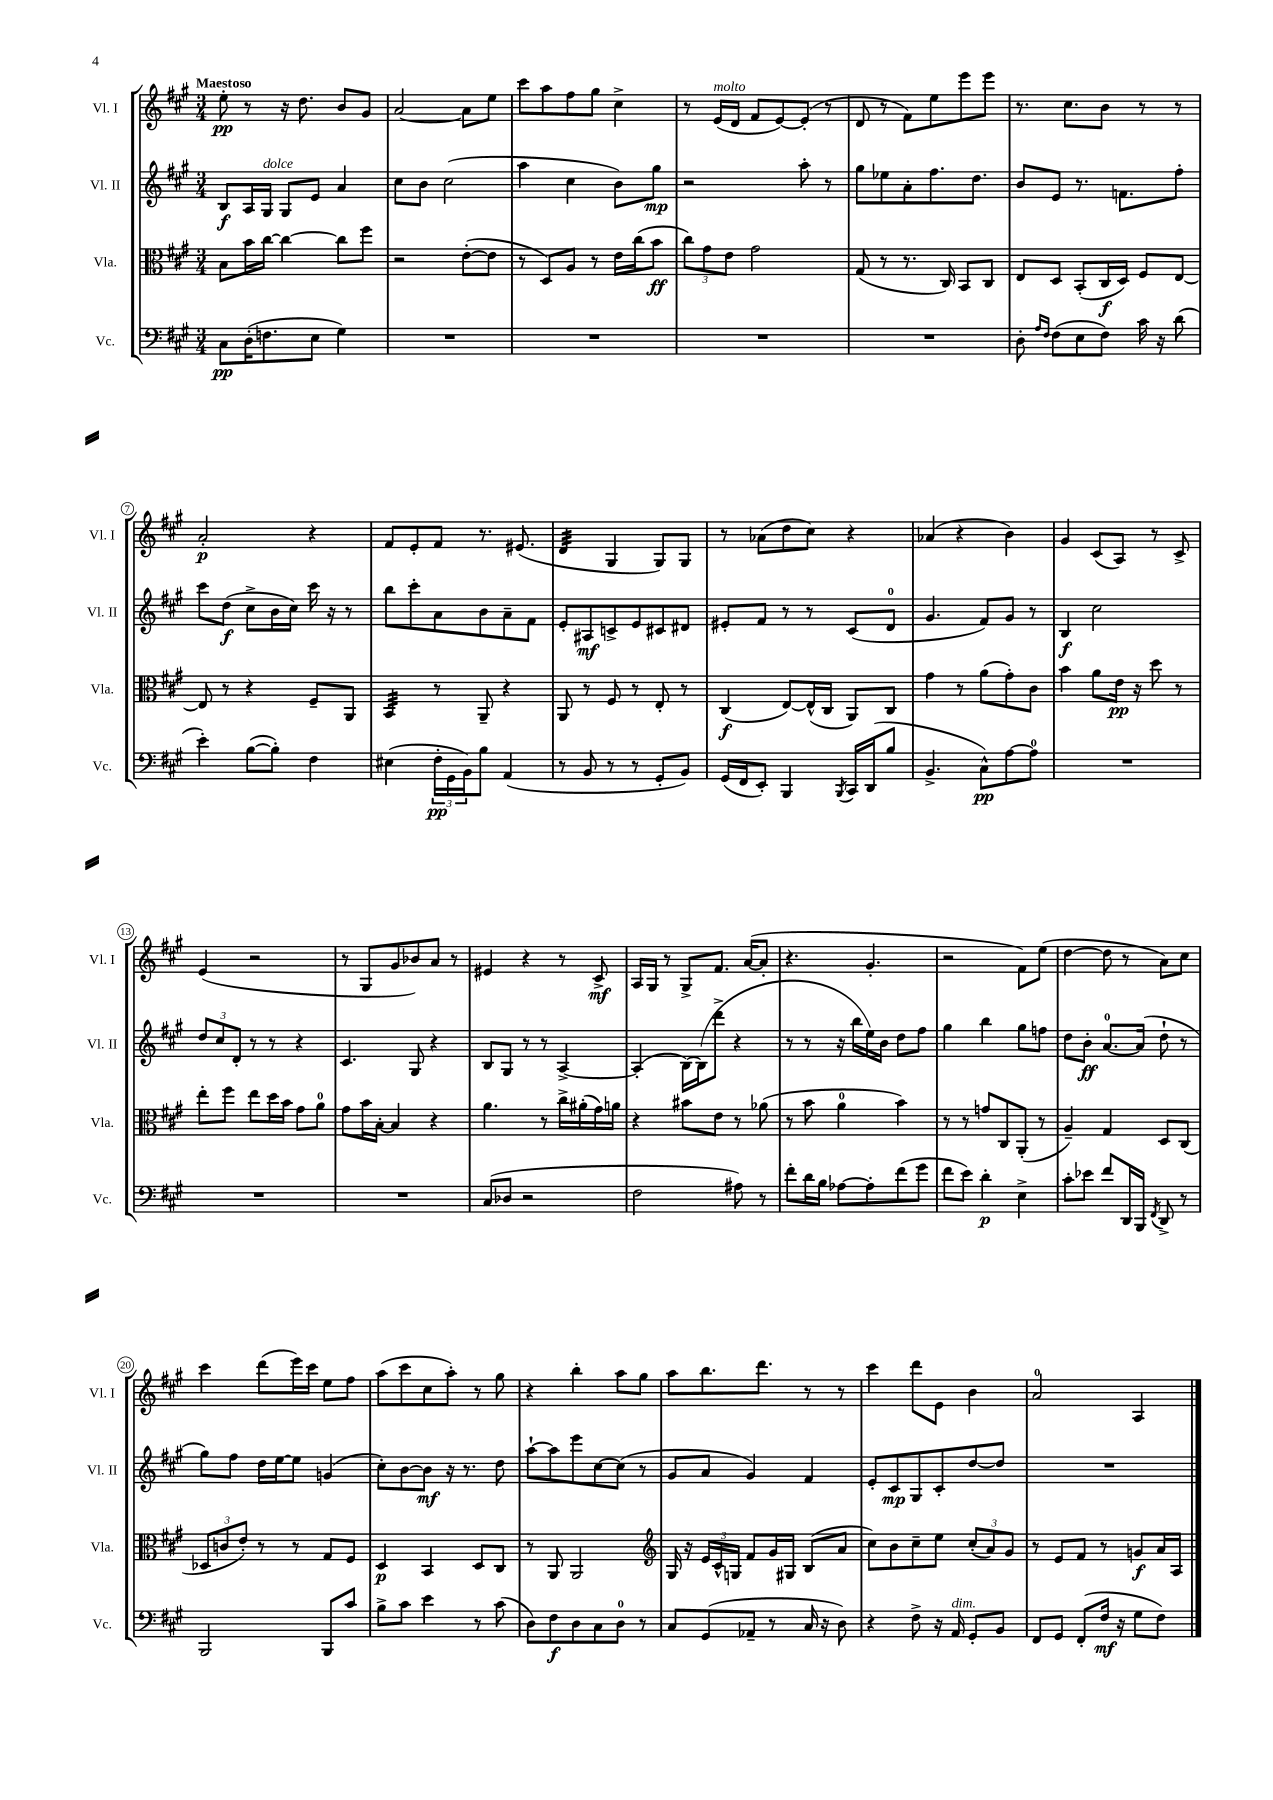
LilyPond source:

<<
\new StaffGroup <<
\new Staff = "s0" \with { instrumentName = "Vl. I" shortInstrumentName = "Vl. I" } {
    \clef treble \key a \major \numericTimeSignature \time 3/4 \tempo "Maestoso"
    e''8-.\pp r8 r16 d''8. b'8 gis'8 |
    a'2~ a'8 e''8 |
    cis'''8 a''8 fis''8 gis''8 cis''4-> |
    r8 e'16^\markup { \italic "molto" }( d'16 fis'8 e'8~) e'8-.( r8 |
    d'8 r8 fis'8) e''8 e'''8 e'''8 |
    r8. cis''8. b'8 r8 r8 |
    a'2-.\p r4 |
    fis'8 e'8-. fis'8 r8. eis'8.( |
    d'4:32 gis4 gis8) gis8 |
    r8 aes'8( d''8 cis''8) r4 |
    aes'4( r4 b'4) |
    gis'4 cis'8( a8) r8 cis'8-> |
    e'4( r2 |
    r8 gis8 gis'8 bes'8) a'8 r8 |
    eis'4 r4 r8 cis'8->\mf |
    a16 gis16 r8 gis8-> fis'8. a'16~( a'8-. |
    r4. gis'4.-. |
    r2 fis'8) e''8( |
    d''4~ d''8 r8 a'8) cis''8 |
    cis'''4 d'''8( e'''16) cis'''16 e''8 fis''8 |
    a''8( cis'''8 cis''8 a''8-.) r8 gis''8 |
    r4 b''4-. a''8 gis''8 |
    a''8 b''8. d'''8. r8 r8 |
    cis'''4 d'''8 e'8 b'4 |
    a'2-0 a4 \bar "|." |
}
\new Staff = "s1" \with { instrumentName = "Vl. II" shortInstrumentName = "Vl. II" } {
    \clef treble \key a \major \numericTimeSignature \time 3/4
    b8\f a16 gis16^\markup { \italic "dolce" } gis8 e'8 a'4 |
    cis''8 b'8 cis''2( |
    a''4 cis''4 b'8) gis''8\mp |
    r2 a''8-. r8 |
    gis''8 ees''8 a'8-. fis''8. d''8. |
    b'8 e'8 r8. f'8. fis''8-. |
    cis'''8 d''8\f( cis''8-> b'16 cis''16) cis'''16 r16 r8 |
    b''8 cis'''8-. a'8 b'8 a'8-- fis'8 |
    e'8-. ais8\mf c'8-> e'8 cis'8 dis'8 |
    eis'8-. fis'8 r8 r8 cis'8( d'8-0 |
    gis'4. fis'8) gis'8 r8 |
    b4\f cis''2 |
    \tuplet 3/2 { d''8 cis''8 d'8-. } r8 r8 r4 |
    cis'4. gis8 r4 |
    b8 gis8 r8 r8 a4~-> |
    a4-.( b16~) b16( d'''8-> r4 |
    r8 r8 r16 b''16 e''16) b'16 d''8 fis''8 |
    gis''4 b''4 gis''8 f''8 |
    d''8 b'8-.\ff a'8.-0~ a'16( d''8-! r8 |
    gis''8) fis''8 d''16 e''16~ e''8 g'4( |
    cis''8-.) b'8~ b'8\mf r16 r8. d''8 |
    a''8~-! a''8 e'''8 cis''8~ cis''8( r8 |
    gis'8 a'8 gis'4) fis'4 |
    e'8-. cis'8\mp gis8 cis'8-. d''8~ d''8 |
    R2. \bar "|." |
}
\new Staff = "s2" \with { instrumentName = "Vla." shortInstrumentName = "Vla." } {
    \clef alto \key a \major \numericTimeSignature \time 3/4
    b8 b'16 cis''16~ cis''4~ cis''8 fis''8 |
    r2 e'8~-.( e'8 |
    r8 d8) a8 r8 e'16 cis''16( b'8\ff |
    \tuplet 3/2 { cis''8) gis'8 e'8 } gis'2 |
    gis8( r8 r8. cis16) b,8 cis8 |
    e8 d8 b,8-.( cis16\f d16) fis8 e8~ |
    e8 r8 r4 fis8-- a,8 |
    b,4:32 r8 a,8-- r4 |
    a,8 r8 fis8 r8 e8-. r8 |
    cis4\f( e8~) e16-^( cis16 a,8) cis8 |
    gis'4 r8 a'8( gis'8-.) cis'8 |
    b'4 a'8 e'16\pp r16 d''8 r8 |
    e''8-. fis''8 e''8 d''16 b'16 gis'8 a'8-0 |
    gis'8 b'16 b16~-. b4 r4 |
    a'4. r8 cis''16-> ais'16-.( gis'16) a'16 |
    r4 bis'8 e'8 r8 aes'8( |
    r8 b'8 a'4-0 b'4) |
    r8 r8 g'8 cis8 a,8-.( r8 |
    a4--) gis4 d8 cis8( |
    \tuplet 3/2 { des8 c'8 e'8-.) } r8 r8 gis8 fis8 |
    d4\p b,4 d8 cis8 |
    r8 a,8 a,2 |
    \clef treble gis16 r16 \tuplet 3/2 { e'16 cis'16-^ g16 } fis'8 gis'16 gis16 b8( a'8 |
    cis''8) b'8 cis''8-- e''8 \tuplet 3/2 { cis''8-.( a'8) gis'8 } |
    r8 e'8 fis'8 r8 g'8\f a'16 a16 \bar "|." |
}
\new Staff = "s3" \with { instrumentName = "Vc." shortInstrumentName = "Vc." } {
    \clef bass \key a \major \numericTimeSignature \time 3/4
    cis8\pp d16-.( f8. e8 gis4) |
    R2. |
    R2. |
    R2. |
    R2. |
    d8-. \grace { a16 fis16 } fis8( e8 fis8) cis'16 r16 d'8( |
    e'4-.) b8~( b8-.) fis4 |
    eis4( \tuplet 3/2 { fis16-.\pp gis,16 b,16) } b8 a,4( |
    r8 b,8 r8 r8 gis,8-. b,8) |
    gis,16( fis,16 e,8-.) b,,4 \acciaccatura { b,,8 } cis,16 d,16( b8 |
    b,4.-> cis8-^\pp) a8~ a8-0 |
    R2. |
    R2. |
    R2. |
    cis8( des8 r2 |
    fis2 ais8) r8 |
    fis'8-. d'16 b16 aes8~ aes8-. fis'8( gis'8 |
    fis'8 e'8) d'4-.\p e4-> |
    cis'8-. ees'8 fis'8 d,16 b,,16 \acciaccatura { fis,8 } d,8-> r8 |
    b,,2 b,,8 cis'8 |
    b8-> cis'8 e'4 r8 cis'8( |
    d8) fis8\f d8 cis8 d8-0 r8 |
    cis8 gis,8( aes,8-- r8 cis16 r16 d8) |
    r4 fis8-> r16 a,16^\markup { \italic "dim." } gis,8-. b,8 |
    fis,8 gis,8 fis,8-.( fis16\mf r16 gis8 fis8) \bar "|." |
}
>>
>>
\layout { \context { \Score \override BarNumber.stencil = #(make-stencil-circler 0.1 0.3 ly:text-interface::print) } }
